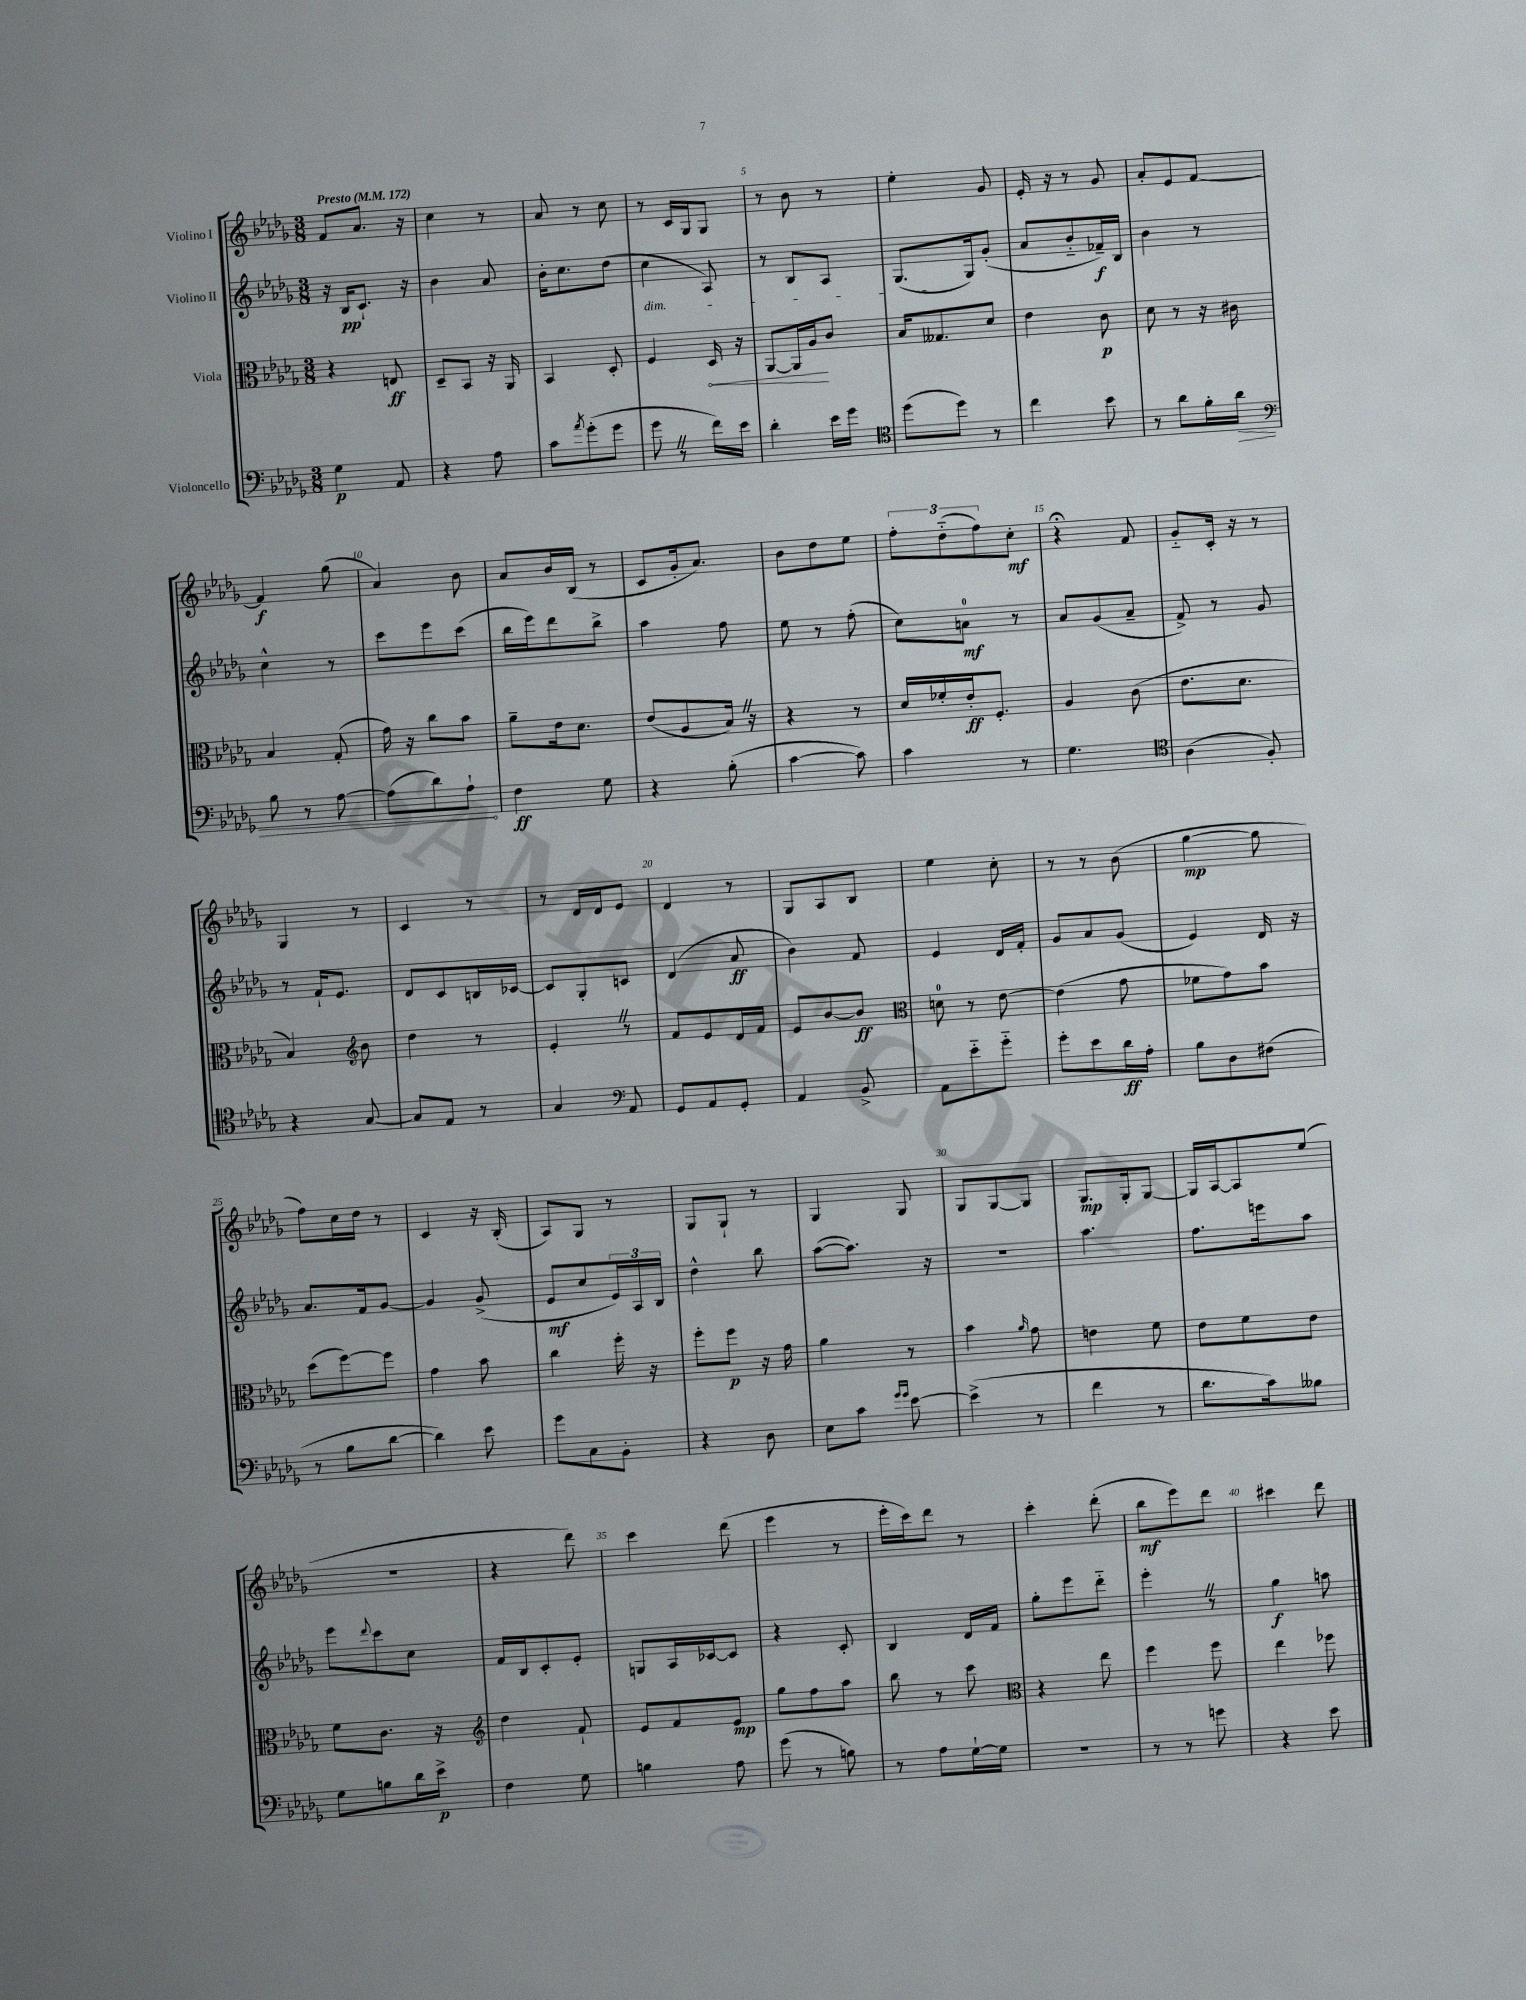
<<
\new StaffGroup <<
\new Staff = "s0" \with { instrumentName = "Violino I" } {
    \clef treble \key des \major \numericTimeSignature \time 3/8 \tempo "Presto" 4 = 172
    f'8 aes'8. r16 |
    c''4 r8 |
    aes'8 r8 c''8 |
    r8 c'16 ges16 ges8 |
    r8 bes'8 r8 |
    ees''4-. ges'8 |
    ees'16-. r16 r8 ges'8 |
    aes'8-. ees'8 f'8~ |
    f'4\f ges''8( |
    aes'4) bes'8 |
    aes'8 bes'16 bes16( r8 |
    c'8 ges'16-. aes'8.) |
    bes'8 des''8 ees''8 |
    \tuplet 3/2 { f''8-. des''8-_( f''8) } c''8-.\mf |
    r4\fermata f'8 |
    ges'8-_ c'16-. r16 r8 |
    ges4 r8 |
    c'4 r8 |
    r8 des'16 des'16 ees'8 |
    des'4 r8 |
    ges8 aes8 bes8 |
    ees''4 c''8-. |
    r8 r8 bes'8( |
    ges''4~\mp ges''8 |
    f''8) c''16 des''16 r8 |
    c'4 r16 bes16-.( |
    aes8) ges8 r8 |
    ges8 ges8-! r8 |
    ges4 ges8 |
    ges8 ges8~ ges8 |
    ges8.\mp ges16-. ges8~ |
    ges16 aes16~ aes8 ees''8( |
    R4. |
    r4 des'''8) |
    c'''4 des'''8( |
    ees'''4 r8 |
    ees'''16-. c'''16) des'''8 r8 |
    c'''4-. des'''8-.( |
    bes''8\mf ees'''8) des'''8 |
    cis'''4 des'''8 \bar "|." |
}
\new Staff = "s1" \with { instrumentName = "Violino II" } {
    \clef treble \key des \major \numericTimeSignature \time 3/8
    r16 bes16\pp c'8.-! r16 |
    bes'4 aes'8 |
    bes'16-. c''8. des''8( |
    c''4\dim aes8) |
    r8 bes8 aes8 |
    ges8.\!( ges16) ges'8-.( |
    aes'8 bes'8-_ fes'16--\f) bes16 |
    bes'4 r8 |
    c''4-^ r8 |
    c'''8 ees'''8 c'''8( |
    bes''16 ees'''16) des'''8 bes''8-> |
    aes''4 f''8 |
    ees''8 r8 f''8-.( |
    c''8) a'8-0\mf r8 |
    aes'8 ges'8( aes'8-- |
    f'8->) r8 ges'8 |
    r8 f'16-! ees'8. |
    des'8 c'8 b16 ces'16~ |
    ces'8 ges8-. c'8 |
    des'4( aes'8\ff |
    bes'4) f'8 |
    ees'4 des'16 f'16-. |
    ges'8 aes'8 ges'8( |
    ees'4) des'16 r16 |
    aes'8. f'16 ges'8~ |
    ges'4 ges'8->( |
    ees'8\mf c''8 \tuplet 3/2 { ees'16) aes16 bes16 } |
    des''4-^ bes''8 |
    aes''8~( aes''8.) r16 |
    R4. |
    aes''4. |
    f''8. e'''16 aes''8 |
    ees'''8 \appoggiatura { des'''8 } c'''8 c''8 |
    f'16 bes16 c'8-. ees'8-. |
    g8 aes16 ces'16~ ces'8 |
    r4 c'8-. |
    bes4 des'16 f'16 |
    ges''8-. ees'''8 des'''8-_ |
    ees'''4-. \once \override BreathingSign.text = \markup { \musicglyph "scripts.caesura.straight" } \breathe r8 |
    ges''4\f a''8 \bar "|." |
}
\new Staff = "s2" \with { instrumentName = "Viola" } {
    \clef alto \key des \major \numericTimeSignature \time 3/8
    r4 e8\ff |
    des8-- bes,8 r16 aes,16 |
    bes,4 des8-. |
    f4 \once \override Hairpin.circled-tip = ##t des16\< r16 |
    aes,8~ aes,16 aes16\! c'8 |
    bes16 geses8. des'8 |
    ees'4 c'8\p |
    des'8 r8 r16 cis'16 |
    bes4 ges8-.( |
    ges'16) r16 c''8 bes'8 |
    aes'8-- ees'16 des'8. |
    ees'8( aes8 bes16) \once \override BreathingSign.text = \markup { \musicglyph "scripts.caesura.straight" } \breathe r16 |
    r4 r8 |
    des'16 fes'16-. ees'16-.\ff f8.-. |
    aes4 c'8( |
    ees'8. des'8. |
    bes4) \clef treble bes'8 |
    des''4 r8 |
    ees'4-. \once \override BreathingSign.text = \markup { \musicglyph "scripts.caesura.straight" } \breathe r8 |
    f'8 ees'8 des'16 f'16 |
    ees'8 bes'8~ bes'8\ff |
    \clef alto d'8-0 r8 ees'8~ |
    ees'4( ges'8 |
    fes'8 ges'8) bes'8 |
    des''8( f''8~) f''8 |
    ges'4 bes'8 |
    c''4 f''16-. r16 |
    f''8-. f''8\p r16 ges'16 |
    aes'4 r8 |
    bes'4 \grace { aes'16 } ges'8 |
    e'4 f'8 |
    ees'8 f'8 ees'8 |
    f'8 c'8. r16 |
    \clef treble des''4 f'8-! |
    ees'8 f'8 ees'8\mp |
    ges''8 f''8 aes''8 |
    bes''8 r8 c'''8 |
    \clef alto r4 ees''8 |
    f''4 f''8 |
    ees''4 fes''8 \bar "|." |
}
\new Staff = "s3" \with { instrumentName = "Violoncello" } {
    \clef bass \key des \major \numericTimeSignature \time 3/8
    ges4\p aes,8 |
    r4 aes8 |
    c'8 \acciaccatura { aes'8 } ges'8-.( ges'8 |
    ges'8 \once \override BreathingSign.text = \markup { \musicglyph "scripts.caesura.straight" } \breathe r8 f'16) ees'16 |
    des'4-. ees'16 ges'16 |
    \clef tenor des''8( des''8) r8 |
    c''4 bes'8 |
    r8 aes'8 f'16-. \once \override Hairpin.circled-tip = ##t aes'16\> |
    \clef bass bes8 r8 aes8~ |
    aes8( des'8) aes8-!\! |
    f4\ff ges8 |
    r4 bes8-.( |
    c'4~ c'8) |
    c'4 r8 |
    ges4. |
    \clef tenor aes4( f8-.) |
    r4 ges8~ |
    ges8 ees8 r8 |
    ges4 \clef bass aes,8 |
    ges,8 aes,8 ges,8-. |
    aes,4 bes,8-> |
    aes,8 ees'8-_ ges'8-_ |
    ges'8-. ees'8 des'16\ff aes16-. |
    bes8 des8 fis8( |
    r8 bes8 des'8~ |
    des'4) ees'8 |
    ges'8 c8 bes,8-. |
    r4 des8 |
    ees8 c'8 \grace { ges'16 ges'16 } ees'8~ |
    ees'4->( r8 |
    f'4 r8 |
    des'8. c'16) beses8 |
    ges8 b8 des'16 ees'16->\p |
    f4 ges8 |
    b4 aes8 |
    ges'8( r8 b8) |
    r8 aes8 ges16~-! ges16 |
    R4. |
    r8 r8 g'8 |
    r4 ees'8 \bar "|." |
}
>>
>>
\layout { \context { \Score \override BarNumber.break-visibility = ##(#f #t #t) barNumberVisibility = #(every-nth-bar-number-visible 5) } }
